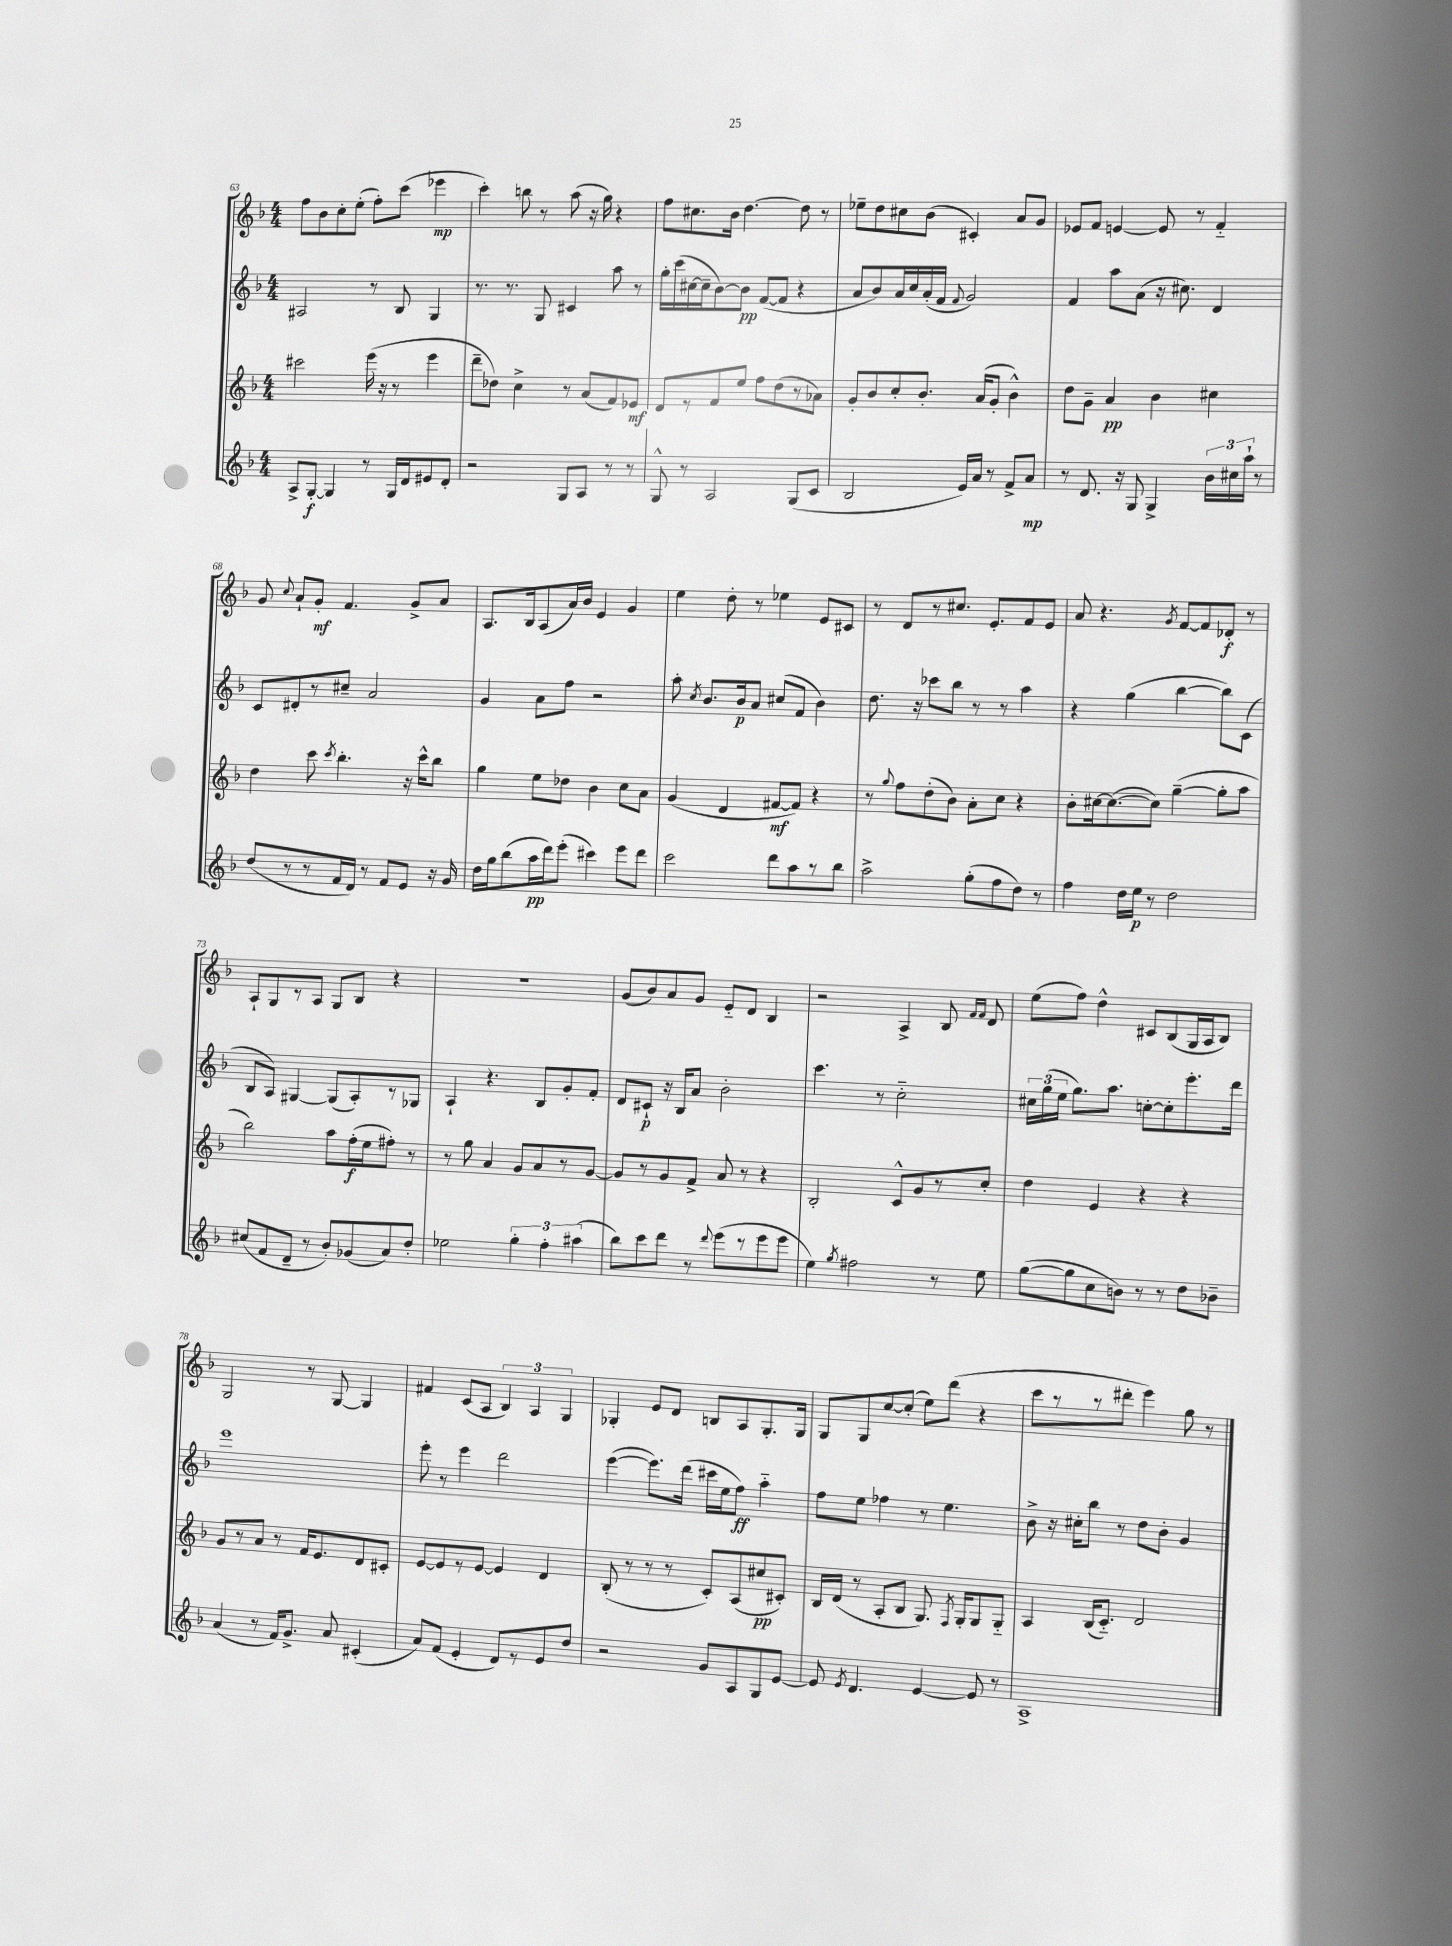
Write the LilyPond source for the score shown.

<<
\new StaffGroup <<
\new Staff = "s0" {
    \clef treble \key f \major \numericTimeSignature \time 4/4
    \autoBeamOff f''8[ bes'8 c''8-. e''8]-.( f''8[-.) c'''8]( ees'''4\mp |
    c'''4-.) b''8 r8 a''8( r16 g''16) r4 |
    f''8[ cis''8. bes'16] d''4.~ d''8 r8 |
    ees''8[-- d''8 cis''8 bes'8]( cis'4-.) a'8[ g'8] |
    ees'8[ f'8] e'4~ e'8 r8 f'4-_ |
    g'8 \appoggiatura { c''8 } a'8[-! g'8]-.\mf f'4. g'8[-> a'8] |
    a8.[ bes16 a8( a'16) bes'16] e'4 g'4 |
    e''4 d''8-. r8 ees''4 e'8[ cis'8] |
    r8 d'8[ r8 cis''8.] e'8.[-. f'8 e'8] |
    a'8 r4. \acciaccatura { g'8 } f'8[~ f'8 des'8]-.\f r8 |
    a8[-! g8 r8 a8] g8[ bes8] r4 |
    R1 |
    g'8[( bes'8) a'8 g'8] e'8[-_ d'8] bes4 |
    r2 a4-> bes8 \grace { f'16[ f'16] } d'8 |
    e''8[( f''8]) d''4-^ cis'8[ bes8( g16 a16 bes8]) |
    g2 r8 g8~ g4 |
    fis'4 c'8[( a8] \tuplet 3/2 { bes4) a4 g4 } |
    ges4-. e'8[ d'8] b8[ a8 ges8.-. ges16] |
    g8[ g8 c''8~ c''8]-.( e''8[) d'''8]( r4 |
    c'''8[ r8 r8 dis'''8]-. e'''4) g''8 r8 \bar "|." |
}
\new Staff = "s1" {
    \clef treble \key f \major \numericTimeSignature \time 4/4
    \autoBeamOff ais2 r8 bes8 g4 |
    r8. r8. g8 cis'4 a''8 r8 |
    g''16[-. c'''16( cis''16~ cis''16-- bes'8~) bes'8]\pp f'8[~( f'8] r4 |
    a'8[ bes'8) a'16 c''16 a'16-.( f'16] \appoggiatura { f'8 } g'2) |
    f'4 a''8[ a'8]( r16 cis''8.) d'4 |
    c'8[ dis'8-. r8 cis''8]-- a'2 |
    g'4 a'8[ f''8] r2 |
    a''8-. \acciaccatura { c''8 } bes'8.[ bes'16\p a'8] cis''8[( f'8] bes'4) |
    d''8. r16 ces'''8[ bes''8] r8 r8 a''4 |
    r4 g''4( bes''4~ bes''8[) c'8]( |
    bes8[ a8]) gis4~ gis8[( a8-.) r8 ges8] |
    a4-! r4. bes8[ g'8-. f'8]-. |
    d'8[ cis'8]-!\p r16 bes16[ a'8] bes'2-. |
    c'''4. r8 c''2-_ |
    \tuplet 3/2 { cis''16[ g''16( e''16] } g''8.[) a''8.] c''8[~-. c''8-. e'''8.-. d'''16] |
    e'''1 |
    e'''8-. r8 e'''4 d'''2 |
    e'''4~( e'''8.[) d'''16]( cis'''16[ e''16 f''8]\ff) a''4-_ |
    f''8[ e''8] fes''4 r8 e''4. |
    bes'8-> r16 cis''16[-. bes''8] r8 d''8[ bes'8]-. g'4 \bar "|." |
}
\new Staff = "s2" {
    \clef treble \key f \major \numericTimeSignature \time 4/4
    \autoBeamOff cis'''2 e'''16( r16 r8 e'''4 |
    d'''8[-- des''8]) c''4-> r8 a'8[( f'8) ees'8]\mf |
    d'8[ r8 f'8 e''8] f''8[ d''8( r8 aes'8]) |
    g'8[-. bes'8 c''8-. bes'8.]-. a'16[( g'8]-. bes'4-^) |
    d''8[ g'8]-- a'4\pp bes'4 cis''4 |
    d''4 c'''8 \acciaccatura { c'''8 } bes''4.-. r16 c'''16[-^ bes''8] |
    g''4 e''8[ des''8] bes'4 c''8[ a'8] |
    g'4( d'4 fis'8[~\mf fis'8]) r4 |
    r8 \appoggiatura { g''8 } f''8[ d''8-.( bes'8]) a'8[-. c''8] r4 |
    bes'8[-. cis''16~ cis''8.~( cis''8]) g''4~--( g''8[-. a''8] |
    bes''2) a''8[ f''16-.\f( e''16 fis''8]-.) r8 |
    r8 g''8 a'4 g'8[ a'8 r8 g'8]~ |
    g'8[ r8 g'8 f'8]-> a'8 r8 r4 |
    bes2-. c'8[-^ g'8 r8 c''8]-. |
    d''4 e'4 r4 r4 |
    g'8[ r8 a'8] r8 f'16[ e'8. d'8 cis'8]-. |
    e'8[~ e'8 r8 e'8]~ e'4 d'4 |
    bes8-.( r8 r8 r8 c'8[-.) a8( cis''8\pp cis'8]-.) |
    bes16[ d'16]( r8 a8[-. bes8] g8.) \acciaccatura { f8 } g16[-. g8 g8]-_ |
    a4 bes16[( c'8.]-_) d'2 \bar "|." |
}
\new Staff = "s3" {
    \clef treble \key f \major \numericTimeSignature \time 4/4
    \autoBeamOff a8[-> g8]~-.\f g4 r8 g16[ d'16 eis'8 d'8]-. |
    r2 g8[ a8] r8 r8 |
    g8-^ r8 a2 g8[( c'8] |
    bes2 e'16[) a'16] r8 f'8[-> a'8]\mp |
    r8 d'8. r16 g8 g4-> \tuplet 3/2 { bes'16[ cis''16 a''16]-! } r8 |
    d''8[( r8 r8 f'16 d'16]) r8 f'8[ e'8] r16 g'16 |
    d''16[ g''16 bes''8( a''16\pp d'''16) e'''8]-.( cis'''4) e'''8[ d'''8] |
    c'''2 d'''8[ a''8 r8 bes''8] |
    a''2-> g''8[-.( f''8 d''8]) r8 |
    f''4 d''16[ e''16]\p r8 d''2 |
    cis''8[( f'8 d'8]-- r8 bes'8[-.) ges'8( a'8) d''8]-. |
    ees''2 \tuplet 3/2 { g''4-. f''4-. ais''4( } |
    bes''8[) c'''8 d'''8] r8 \appoggiatura { d'''8 } e'''8[( r8 e'''8 e'''8] |
    e''4) \acciaccatura { g''8 } fis''2 r8 e''8 |
    g''8[~( g''8 c''8 b'8]) r8 r8 d''8[ bes'8]-- |
    a'4( r8 f'16[) g'8.]-> a'8 cis'4-.( |
    a'8[) f'8]( e'4-. d'8[) r8 e'8 d''8] |
    r2 g'8[ a8 g8 e'8]~ |
    e'8 \acciaccatura { e'8 } d'4. e'4~ e'8 r8 |
    a1-> \bar "|." |
}
>>
>>
\layout { \context { \Score currentBarNumber = #63 } }
